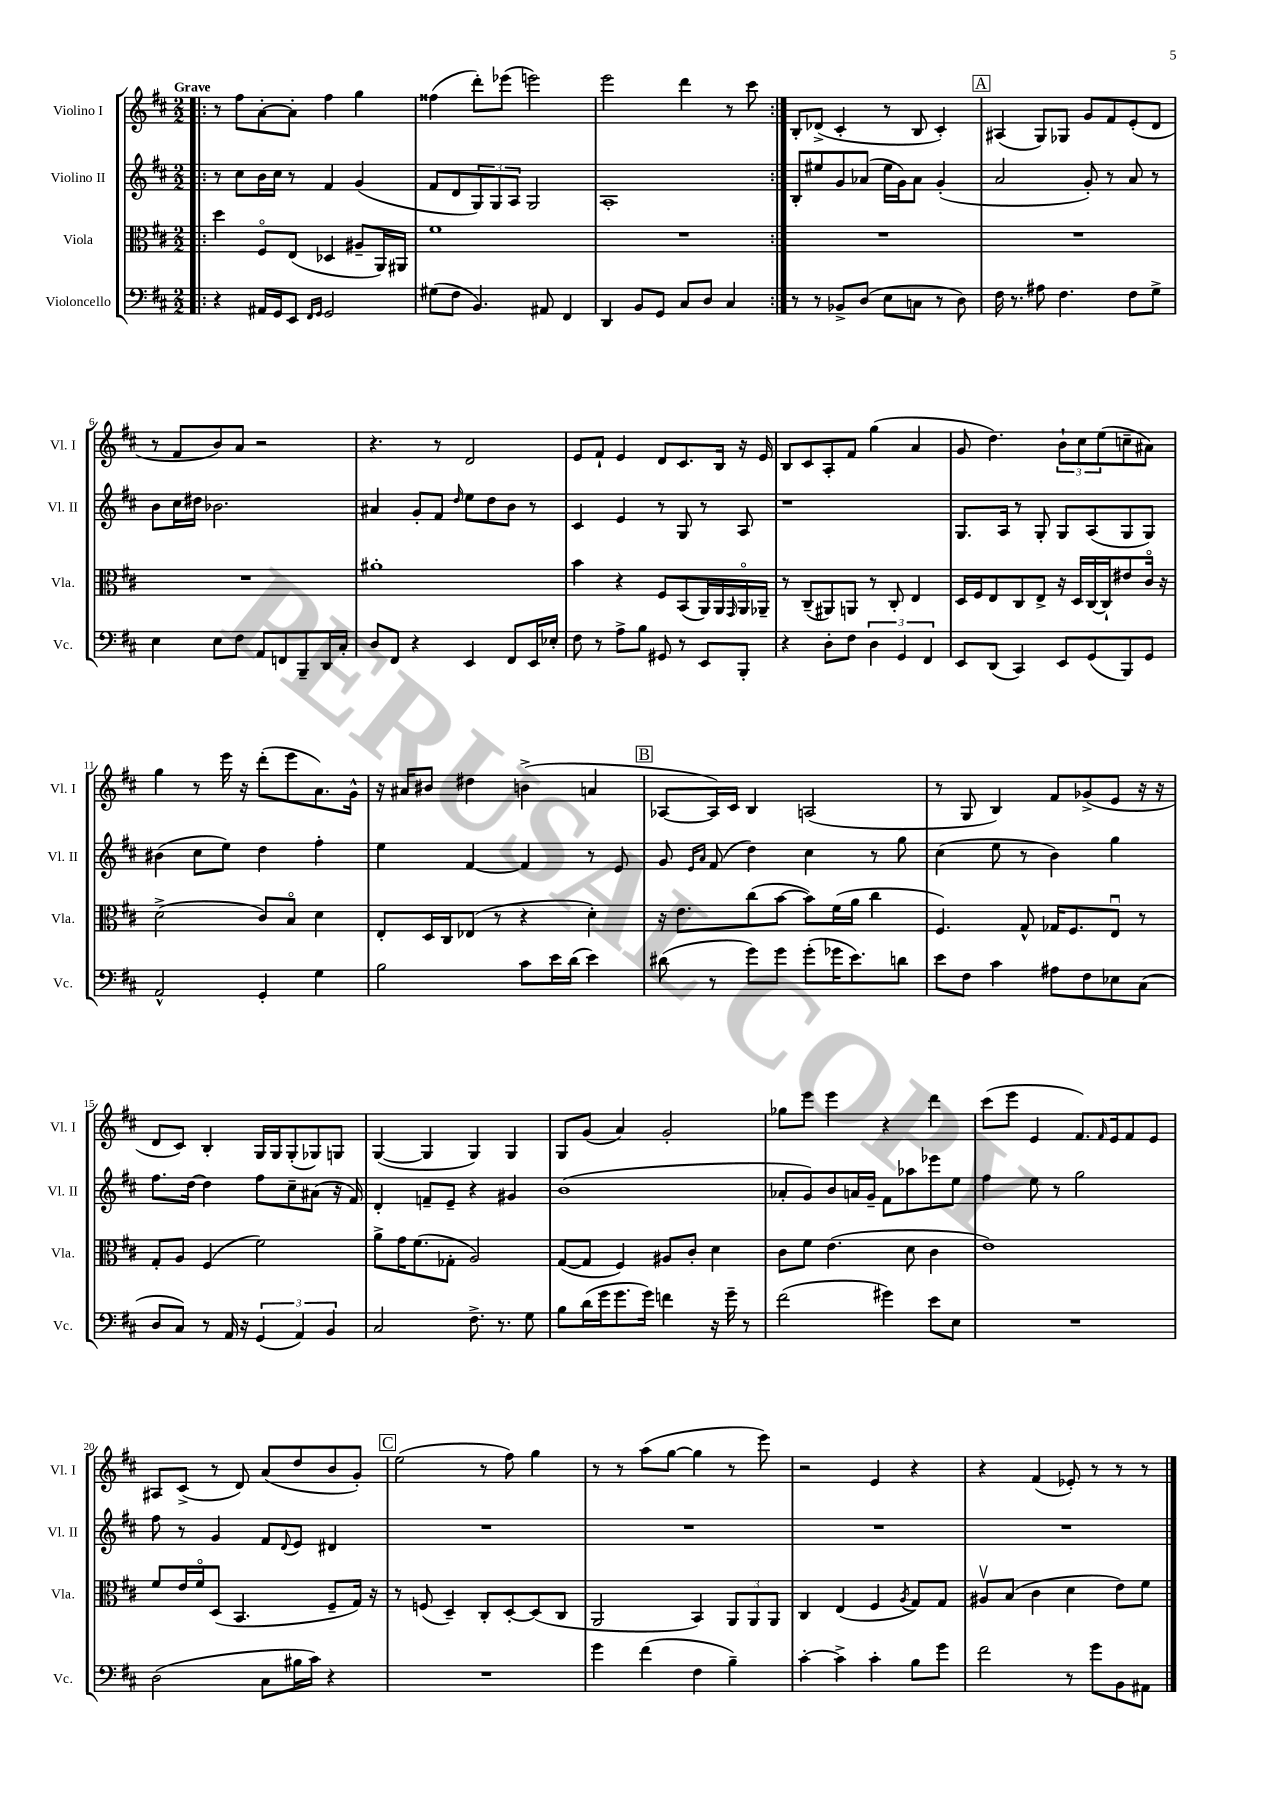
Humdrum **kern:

**kern	**kern	**kern	**kern
*part4	*part3	*part2	*part1
*staff4	*staff3	*staff2	*staff1
*I"Violoncello	*I"Viola	*I"Violino II	*I"Violino I
*I'Vc.	*I'Vla.	*I'Vl. II	*I'Vl. I
*clefF4	*clefC3	*clefG2	*clefG2
*k[f#c#]	*k[f#c#]	*k[f#c#]	*k[f#c#]
*M2/2	*M2/2	*M2/2	*M2/2
=1!|:	=1!|:	=1!|:	=1!|:
!	!	!	!LO:TX:a:B:t=Grave
4r	4dd\	8r	8r
.	.	8cc#\L	8ff#\L
16AA#X/LL	8F#/L	16b\L	[8a'\
16GG/J	.	16cc#\JJ	.
8EE/J	(8E/J	8r	8a'\J]
16qqFF#/LL	.	.	.
16qqGG/JJ	.	.	.
2GG/	4D-X/	4f#/	4ff#\
.	8A#X~/L	(4g/	4gg\
.	16AA/L)	.	.
.	16AA#X/JJ	.	.
=2	=2	=2	=2
(8G#X\L	1f#	8f#/L	(4ff##X\
8F#\J	.	8d/	.
4.BB/)	.	12G/)	8ddd'\L)
.	.	12G/	.
.	.	.	(8eee-X\J
.	.	12A/J	.
.	.	2G/	2eeen\)
8AA#X/	.	.	.
4FF#/	.	.	.
=3	=3	=3	=3
4DD/	1r	1A'	2eee\
8BB/L	.	.	.
8GG/J	.	.	.
8C#/L	.	.	4ddd\
8D/J	.	.	.
4C#/	.	.	8r
.	.	.	8ccc#\
=4:|!	=4:|!	=4:|!	=4:|!
8r	1r	8B'/L	8B'/L
8r	.	8ee#X/	(8d-X^/J
8BB-X^/L	.	8g/	4c#'/
(8D/J	.	(8a-X/J	.
8E\L	.	16ee#\LL	8r
.	.	16g\J)	.
8Cn\J	.	8a-\J	8B/
8r	.	(4g'/	4c#'/)
8D\)	.	.	.
!!LO:REH:place=s1:t=A
=5	=5	=5	=5
16F#\	1r	2a/	(4A#X/
8.r	.	.	.
8A#X\	.	.	8G/L)
4.F#\	.	.	8G-X/J
.	.	8g'/)	8g/L
.	.	8r	8f#/
8F#\L	.	8a/	(8e'/
8G^\J	.	8r	8d/J
!!LO:LB:g=z
=6	=6	=6	=6
4E\	1r	8b\L	8r
.	.	16cc#\L	8f#/L
.	.	16dd#X\JJ	.
8E\L	.	2.b-X\	8b/)
8F#\J	.	.	8a/J
8AA/L	.	.	2r
8FFn/	.	.	.
8BBB~/	.	.	.
16DD/L	.	.	.
16C#'/JJ	.	.	.
=7	=7	=7	=7
8D/L	1a#X'	4a#X/	4.r
8FF#/J	.	.	.
4r	.	8g'/L	.
.	.	8f#/J	8r
.	.	16qqdd/	.
4EE/	.	8ee\L	2d/
.	.	8dd\	.
8FF#/L	.	8b\J	.
16EE/L	.	8r	.
16E-X'/JJ	.	.	.
=8	=8	=8	=8
8F#\	4b\	4c#/	8e/L
8r	.	.	8f#`/J
8A^\L	4r	4e/	4e/
8B\J	.	.	.
8GG#X/	8F#/L	8r	8d/L
8r	(8BB/	8G/	8.c#/
8EE/L	16AA/L)	8r	.
.	16AA/	.	16B/Jk
.	16qqGG/	.	.
8BBB'/J	16AA/	8A/	16r
.	16AA-X~/JJ	.	16e/
=9	=9	=9	=9
4r	8r	1r	8B/L
.	(8C#~/L	.	8c#/
8D'\L	8AA#X/)	.	8A'/
8F#\J	8AAn/J	.	8f#/J
6D\	8r	.	(4gg\
.	8C#'/	.	.
6GG/	.	.	.
.	4E/	.	4a/
6FF#/	.	.	.
=10	=10	=10	=10
8EE/L	16D/LL	8.G/L	8g/
.	16F#/J	.	.
(8DD/J	8E/	.	4.dd\)
.	.	16A/Jk	.
4CC#/)	8C#/	8r	.
.	8E^/J	8G'/	.
8EE/L	16r	8G/L	12b`\L
.	16D/LL	.	.
.	.	.	12cc#\
(8GG/	[16C#/	(8A/	.
.	.	.	(12ee\
.	16C#`/J]	.	.
8BBB/)	8e#X/	8G/	8ccn~\
8GG/J	16c#/Jk	8G/J)	8a#X\J)
.	16r	.	.
!!LO:LB:g=z
=11	=11	=11	=11
2AA^^/	(2d^\	(4b#X\	4gg\
.	.	8cc#\L	8r
.	.	8ee\J)	16eee\
.	.	.	16r
4GG'/	8c#/L)	4dd\	(8ddd'\L
.	8B/J	.	8eee\
4G\	4d\	4ff#'\	8.a\)
.	.	.	16g^^\Jk
=12	=12	=12	=12
2B\	8E'/L	4ee\	16r
.	.	.	16a#X/KL
.	16D/L	.	8b#X/J
.	16C#/J	.	.
.	(8E-X/J	[4f#/	4dd#X\
.	8r	.	.
8c#\L	4r	4f#/]	(4bn^\
16e\L	.	.	.
(16d\JJ	.	.	.
4e\)	4d'\)	8r	4an/
.	.	8e/	.
!!LO:REH:place=s1:t=B
=13	=13	=13	=13
(8d#X\	16r	8g/	[8A-X/L
.	8.e\L	.	.
.	.	16qqe/LL	.
.	.	16qqa/JJ	.
8r	.	(8f#/	16A-/L])
.	.	.	16c#/JJ
8g\L)	(8cc#\	4dd\)	4B/
8g\J	[8b\J	.	.
(8g'\L	8b\L])	4cc#\	(2An/
16g-X\K	(16f#\L	.	.
8.e\)	16a\JJ	.	.
.	4cc#\	8r	.
8dn\J	.	8gg\	.
=14	=14	=14	=14
8e\L	4.F#/)	(4cc#\	8r
8F#\J	.	.	8G/
4c#\	.	8ee\	4B/)
.	8G^^/	8r	.
8A#X\L	16G-X/KL	4b\)	8f#/L
.	8.F#/	.	.
8F#\	.	.	(8g-X^/
8E-X\	8Eu/J	4gg\	8e/J
(8C#\J	8r	.	16r
.	.	.	16r
!!LO:LB:g=z
=15	=15	=15	=15
8D/L	8G'/L	8.ff#\L	8d/L
8C#/J)	8A/J	.	8c#/J)
.	.	[16dd\Jk	.
8r	(4F#/	4dd\]	4B'/
16AA/	.	.	.
16r	.	.	.
(6GG/	2f#\)	8ff#\L	16G/LL
.	.	.	16G/J
.	.	8cc#~\	(8G'/
6AA/)	.	.	.
.	.	(8a#X\J	8G-X/)
6BB/	.	.	.
.	.	16r	8Gn/J
.	.	16f#/)	.
=16	=16	=16	=16
2C#/	8a^\L	4d'/	([4G/
.	16g\K	.	.
.	(8.f#\	.	.
.	.	8fn~/L	4G/]
.	8G-X'\J	8e~/J	.
8.F#^\	2A/)	4r	4G/)
8.r	.	.	.
.	.	4g#X/	4G/
8G\	.	.	.
=17	=17	=17	=17
8B\L	([8G/L	(1b	8G/L
(16d\L	8G/J]	.	(8g/J
16g\J	.	.	.
8.g\	4F#/)	.	4a/)
16g\Jk)	.	.	.
4fn\	8A#X/L	.	2g'/
.	8c#'/J	.	.
16r	4d\	.	.
16g~\	.	.	.
8r	.	.	.
=18	=18	=18	=18
(2f#\	8c#\L	8a-X'/L	8gg-X\L
.	8f#\J	8g/)	8eee\J
.	(4.e\	8b/	4eee\
.	.	16an/L	.
.	.	16g~/JJ	.
4g#X\)	.	8f#\L	4r
.	8d\	8aa-X\	.
8e\L	4c#\	8eee-X\	4ddd\
8E\J	.	8ee\J	.
=19	=19	=19	=19
1r	1e)	4ff#\	(8ccc#\L
.	.	.	8eee\J
.	.	8ee\	4e/
.	.	8r	.
.	.	2gg\	8.f#/L)
.	.	.	16qqf#/
.	.	.	16e/k
.	.	.	8f#/
.	.	.	8e/J
!!LO:LB:g=z
=20	=20	=20	=20
(2D\	8f#/L	8ff#\	8A#X/L
.	16e/L	8r	(8c#^/J
.	16f#/J	.	.
.	(8D/J	4g/	8r
.	4.BB/	.	8d/)
8C#\L	.	8f#/L	(8a/L
.	.	8qqd/	.
16B#X\L	.	8e/J	8dd/
16c#\JJ)	.	.	.
4r	8F#~/L	4d#X/	8b/
.	16G/Jk)	.	8g'/J)
.	16r	.	.
!!LO:REH:place=s1:t=C
=21	=21	=21	=21
1r	8r	1r	(2ee\
.	(8Fn/	.	.
.	4D~/)	.	.
.	8C#'/L	.	8r
.	[8D'/	.	8ff#\)
.	(8D/]	.	4gg\
.	8C#/J	.	.
=22	=22	=22	=22
4g\	2AA/	1r	8r
.	.	.	8r
(4f#\	.	.	(8aa\L
.	.	.	[8gg\J
4F#\	4BB/)	.	4gg\]
4B~\)	12AA/L	.	8r
.	12AA/	.	.
.	.	.	8eee\)
.	12AA/J	.	.
=23	=23	=23	=23
[4c#'\	4C#/	1r	2r
4c#^\]	(4E/	.	.
4c#'\	4F#/	.	4e/
.	8qA/	.	.
8B\L	8G/L)	.	4r
8g\J	8G/J	.	.
=24	=24	=24	=24
2f#\	8A#Xv/L	1r	4r
.	(8B/J	.	.
.	4c#\	.	(4f#/
8r	4d\	.	8e-X'/)
8g\L	.	.	8r
8BB\	8e\L)	.	8r
8AA#X\J	8f#\J	.	8r
==	==	==	==
*-	*-	*-	*-
